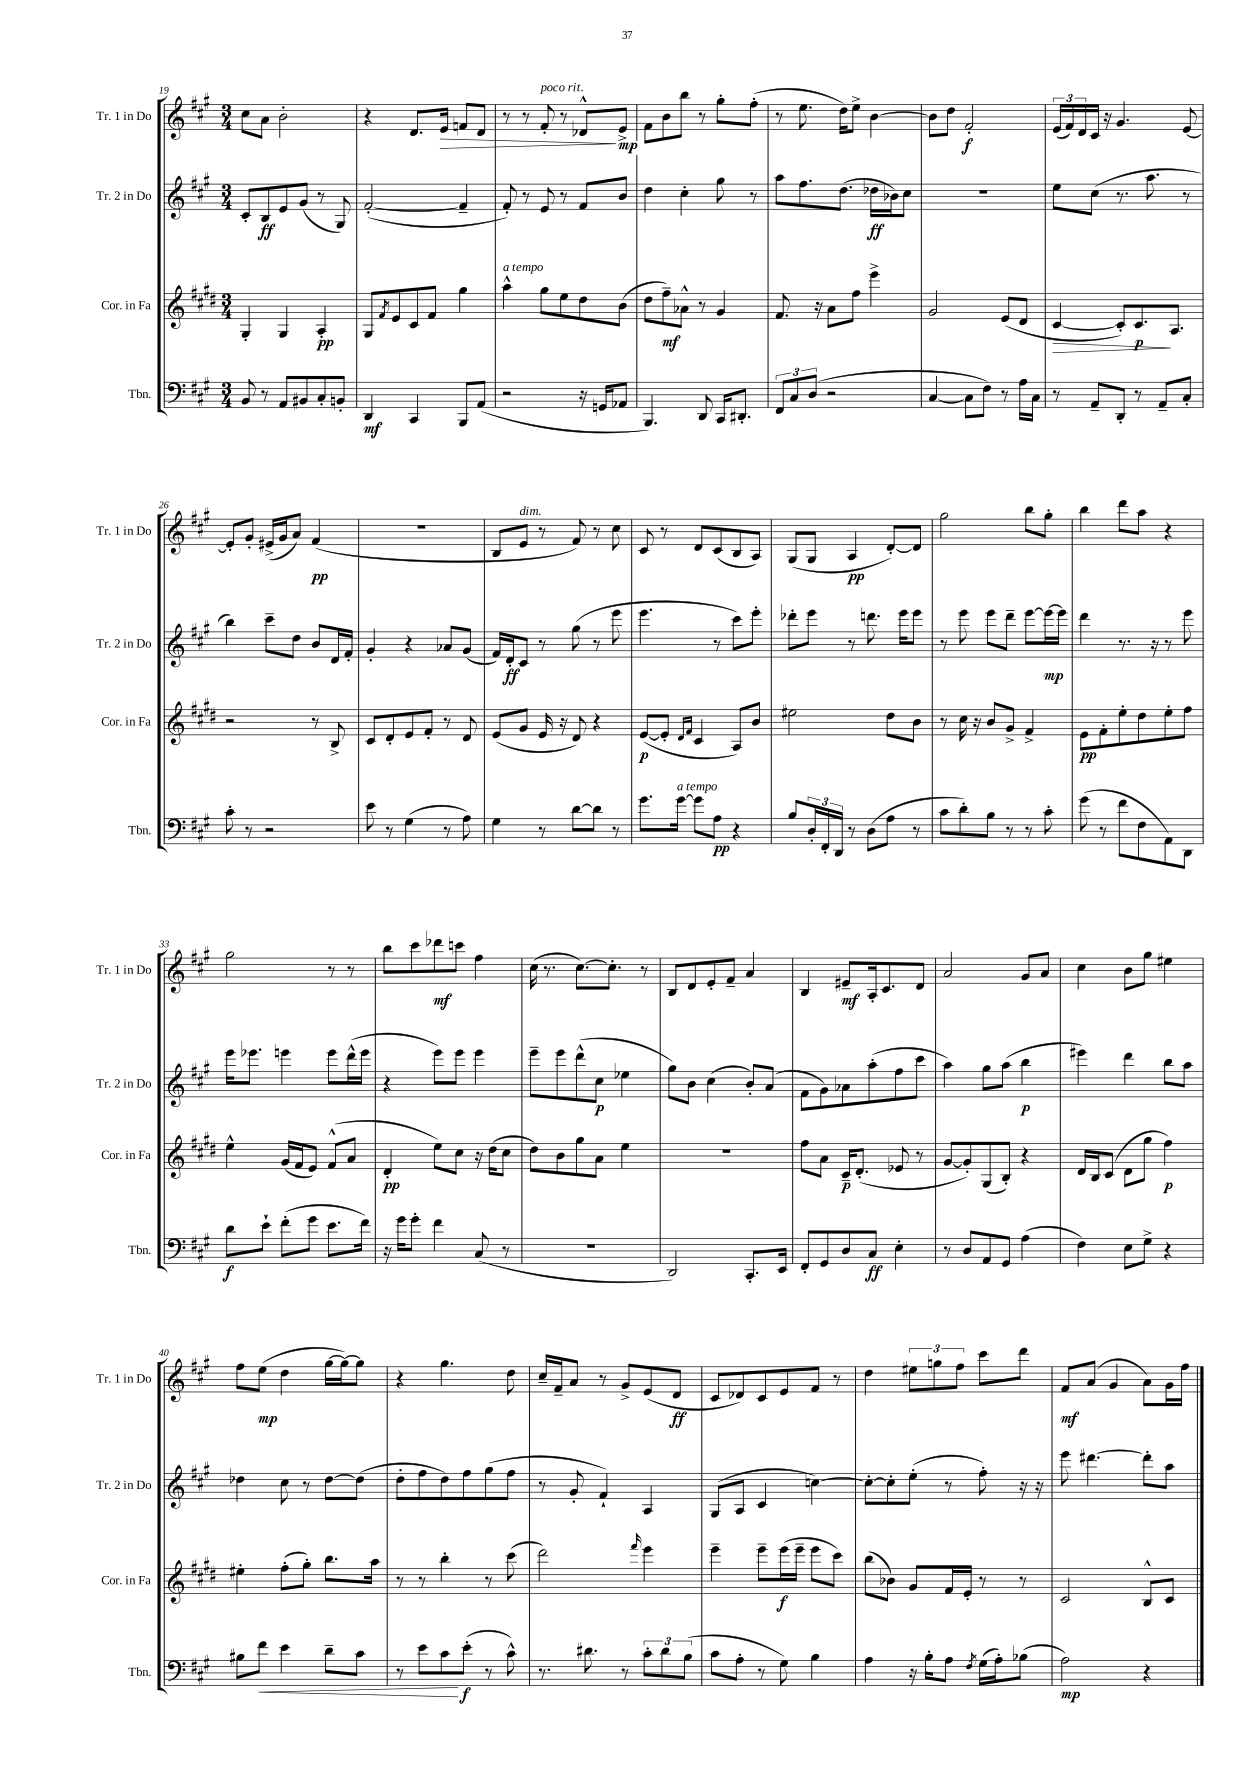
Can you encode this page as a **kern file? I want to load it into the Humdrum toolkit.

**kern	**kern	**kern	**kern
*staff4	*staff3	*staff2	*staff1
*clefF4	*clefG2	*clefG2	*clefG2
*k[f#c#g#]	*k[f#c#g#d#]	*k[f#c#g#]	*k[f#c#g#]
*M3/4	*M3/4	*M3/4	*M3/4
8BB	4G#'	8c#'	8cc#
8r	.	8B	8a
8AA	4G#	8e	2b'
8BB#	.	(8g#	.
8C#'	4A'	8r	.
8BB'	.	8G#)	.
=	=	=	=
4DD	8G#	([2f#'	4r
.	8qf#	.	.
.	8e	.	.
4CC#	8c#	.	8.d
.	8f#	.	.
.	.	.	16e
8BBB	4gg#	4f#~]	8f
(8AA	.	.	8d
=	=	=	=
2r	4aa^^	8f#')	8r
.	.	8r	8r
.	8gg#	8e	8f#'
.	8ee	8r	8r
16r	8dd#	8f#	8d-^^
16GG	.	.	.
8AA-	(8b	8b	8e^
=	=	=	=
4.BBB)	8dd#	4dd	8f#
.	8ff#~)	.	8b
.	8a-^^	4cc#'	8bb
8DD	8r	.	8r
16CC#	4g#	8gg#	8gg#'
8.DD#'	.	.	.
.	.	8r	(8ff#'
=	=	=	=
12FF#	8.f#	8aa	8r
12C#	.	.	.
.	.	8.ff#	8.ee
(12D	.	.	.
.	16r	.	.
2r	8a	.	.
.	.	(8.dd	16dd)
.	8ff#	.	8ee^
.	4eee^	16dd-	[4b
.	.	16b-)	.
.	.	8cc#	.
=	=	=	=
[4C#	2g#	2.r	8b]
.	.	.	8dd
8C#]	.	.	2f#'
8F#)	.	.	.
8r	(8e	.	.
16A	8d#	.	.
16C#	.	.	.
=	=	=	=
8r	[4c#	8ee	(24e
.	.	.	24f#)
.	.	.	24d
8AA~	.	(8cc#	16c#
.	.	.	16r
8DD'	8c#'])	8.r	4.g#
8r	8.c#	.	.
.	.	8.aa	.
8AA~	.	.	.
.	8.A	.	.
8C#'	.	8r	[8e
=	=	=	=
8c#'	2r	4bb)	8e']
8r	.	.	8g#'
2r	.	8ccc#~	(16e#^
.	.	.	16g#
.	.	8dd	8a)
.	8r	8b	(4f#
.	8B^	16d	.
.	.	16f#'	.
=	=	=	=
8e	8c#	4g#'	2.r
8r	8d#'	.	.
(4G#	8e	4r	.
.	8f#'	.	.
8r	8r	8a-	.
8A)	8d#	(8g#	.
=	=	=	=
4G#	(8e	16f#)	8B
.	.	16d'	.
.	8g#	8c#	8e
8r	16e	8r	8r
.	16r	.	.
[8d	8d#)	(8gg#	8f#)
8d]	4r	8r	8r
8r	.	8eee	8cc#
=	=	=	=
8.g#	([8e	4.eee	8c#
.	8e']	.	8r
[16g#	.	.	.
.	16qqd#	.	.
.	16qqf#	.	.
8g#]	4c#	.	8d
8A	.	8r	(8c#
4r	8A)	8ccc#)	8B
.	8b	8eee'	8A)
=	=	=	=
8B	2ee#	8ddd-'	(8G#
24D'	.	8eee	8G#
24FF#'	.	.	.
24DD	.	.	.
8r	.	8r	4A
(8D	.	8.ddd	.
8A	8dd#	.	[8d')
.	.	16eee	.
8r	8b	8eee	8d]
=	=	=	=
8c#	8r	8r	2gg#
8d')	16cc#	8eee	.
.	16r	.	.
8B	8b	8eee	.
8r	8g#^	8ddd~	.
8r	4f#^	[8eee	8bb
8c#'	.	16eee_	8gg#'
.	.	16eee]	.
=	=	=	=
(8g#	8e	4ddd	4bb
8r	8f#'	.	.
8f#	8ee'	8.r	8ddd
8F#	8dd#	.	8aa
.	.	16r	.
8AA)	8ee'	8r	4r
8DD	8ff#	8eee	.
=	=	=	=
8d	4ee^^	16eee	2gg#
.	.	8.eee-	.
8e`	.	.	.
(8f#'	(16g#	4eee	.
.	16f#	.	.
8g#	8e)	.	.
8.e	(8f#^^	8eee	8r
.	8a	(16ddd^^	8r
16f#)	.	16eee	.
=	=	=	=
16r	4d#'	4r	8bb
16g#	.	.	.
8g#'	.	.	8ccc#
4f#	8ee)	8eee)	8ddd-
.	8cc#	8eee	8ccc
(8C#	16r	4eee	4ff#
.	(16dd#	.	.
8r	8cc#	.	.
=	=	=	=
2.r	8dd#)	8eee~	(16cc#
.	.	.	8.r
.	8b	8eee	.
.	8gg#	(8ddd^^	[8.cc#)
.	8a	8cc#	.
.	.	.	8.cc#']
.	4ee	4ee-	.
.	.	.	8r
=	=	=	=
2DD)	2.r	8gg#)	8B
.	.	8b	8d
.	.	(4cc#	8e'
.	.	.	8f#~
8.CC#'	.	8b')	4a
.	.	(8a	.
16EE	.	.	.
=	=	=	=
8FF#'	8ff#	8f#	4B
8GG#	8a	8g#)	.
8D	16c#~	8a-	8e#~
.	(8.d#'	.	.
8C#	.	(8aa'	16A'
.	.	.	8.c#
4E'	8e-	8ff#	.
.	8r	8ccc#	8d
=	=	=	=
8r	[8g#	4aa)	2a
8D	8g#'])	.	.
8AA	(8G#	8gg#	.
8GG#	8B')	(8aa	.
(4A	4r	4bb	8g#
.	.	.	8a
=	=	=	=
4F#)	16d#	4eee#)	4cc#
.	16B	.	.
.	(8c#	.	.
8E	8d#	4ddd	8b
8G#^	8gg#	.	8gg#
4r	4ff#)	8bb	4ee#
.	.	8aa	.
=	=	=	=
8B#	4ee#'	4dd-	8ff#
8f#	.	.	(8ee
4e	(8ff#'	8cc#	4dd
.	8gg#')	8r	.
8d~	8.bb	[8dd-	[16gg#
.	.	.	16gg#_)
8c#	.	(8dd-]	8gg#]
.	16aa	.	.
=	=	=	=
8r	8r	8dd'	4r
8e	8r	8ff#	.
8c#	4bb'	8dd)	4.gg#
(8e'	.	8ff#	.
8r	8r	(8gg#	.
8c#^^)	(8ccc#	8ff#	8dd
=	=	=	=
8.r	2ddd#)	8r	16cc#~
.	.	.	16f#~
.	.	8g#'	8a
8.d#	.	.	.
.	.	4f#`)	8r
8r	.	.	8g#^
.	16qqfff#	.	.
12c#'	4eee	4A	(8e
12d#	.	.	.
.	.	.	8d
(12B	.	.	.
=	=	=	=
8c#	4eee~	(8G#	8c#
8A'	.	8A	8d-)
8r	8eee~	4c#	8c#
8G#)	(16eee	.	8e
.	16eee~	.	.
4B	8eee	[4cc)	8f#
.	8ccc#)	.	8r
=	=	=	=
4A	(8bb	8cc'_	4dd
.	8b-)	8cc']	.
16r	8g#	(8ee'	12ee#
16B'	.	.	.
.	.	.	12gg
8A	16f#	8r	.
.	.	.	12ff#
.	16e'	.	.
8qF#	.	.	.
(16G#	8r	8ff#')	8ccc#
16A')	.	.	.
(8B-	8r	16r	8ddd
.	.	16r	.
=	=	=	=
2A)	2c#	8eee	8f#
.	.	[4.ddd#	(8a
.	.	.	4g#
4r	8B^^	8ddd#']	8a)
.	8c#	8aa	16g#
.	.	.	16ff#
==	==	==	==
*-	*-	*-	*-
